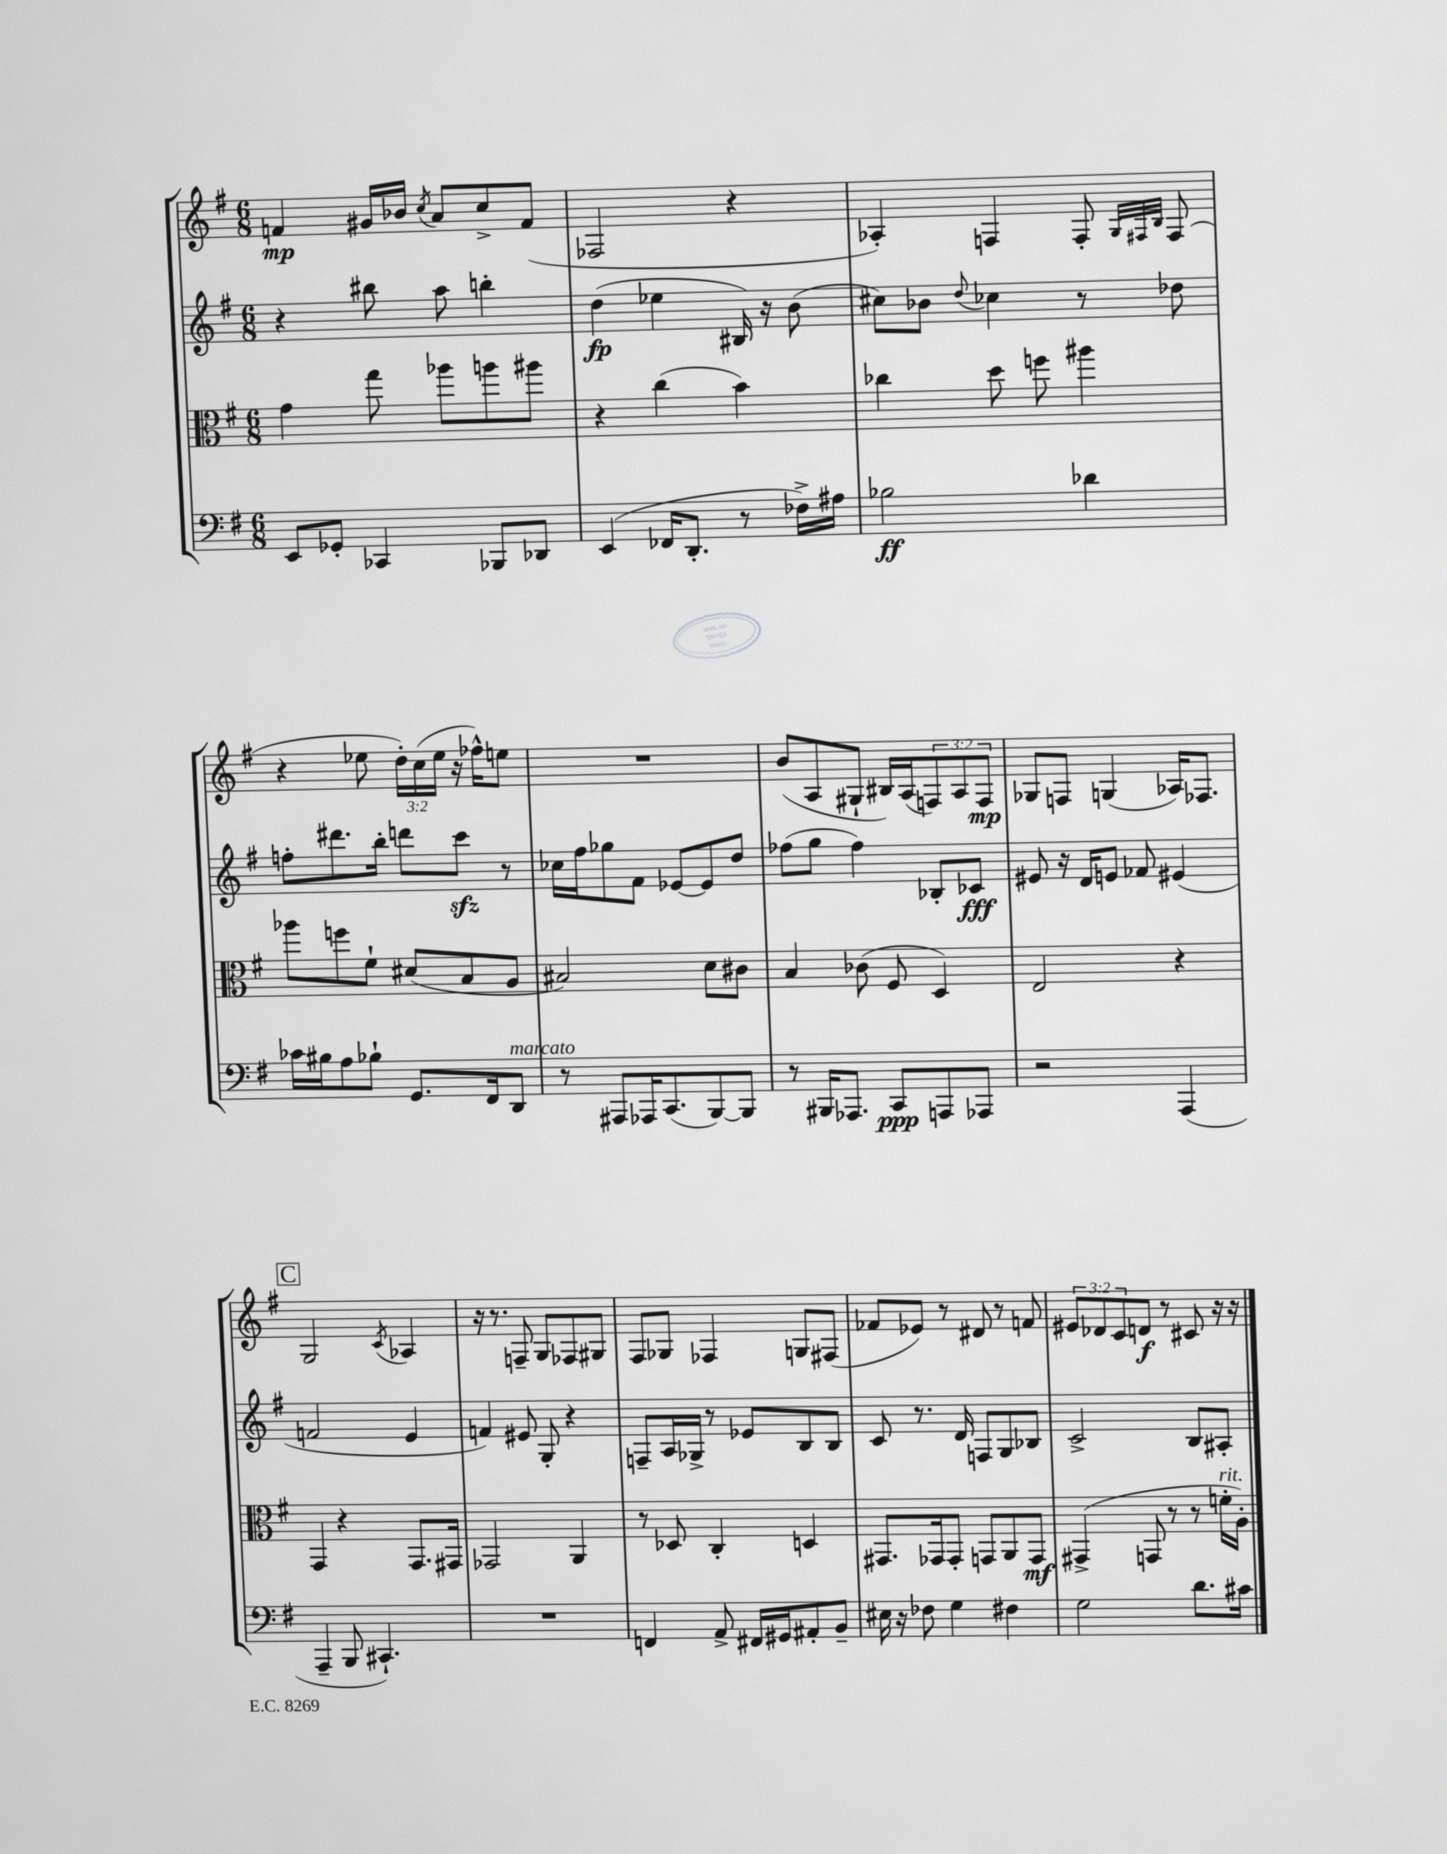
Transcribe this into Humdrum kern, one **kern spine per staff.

**kern	**dynam	**kern	**dynam	**kern	**dynam	**kern	**dynam
*part4	*part4	*part3	*part3	*part2	*part2	*part1	*part1
*staff4	*staff4	*staff3	*staff3	*staff2	*staff2	*staff1	*staff1
*clefF4	*	*clefC3	*	*clefG2	*	*clefG2	*
*k[f#]	*	*k[f#]	*	*k[f#]	*	*k[f#]	*
*M6/8	*	*M6/8	*	*M6/8	*	*M6/8	*
=30	=30	=30	=30	=30	=30	=30	=30
8EE/L	.	4g\	.	4r	.	4fn/	mp
8GG-X'/J	.	.	.	.	.	.	.
4CC-X/	.	8gg\	.	8bb#X\	.	16g#X/LL	.
.	.	.	.	.	.	16b-X/JJ	.
.	.	.	.	.	.	8qcc/	.
.	.	8aa-X\L	.	8aa\	.	8a/L	.
8BBB-X/L	.	8aan\	.	4bbn'\	.	8cc^/	.
8DD-X/J	.	8aa#X\J	.	.	.	(8f/J	.
=31	=31	=31	=31	=31	=31	=31	=31
(4EE/	.	4r	.	(4dd\	fp	2F-X/	.
16FF-X/KL	.	(4cc\	.	4ee-X\	.	.	.
8.DD'/J	.	.	.	.	.	.	.
8r	.	4b\)	.	16B#X/)	.	4r	.
.	.	.	.	16r	.	.	.
16F-X^\LL)	.	.	.	(8b\	.	.	.
16A#X\JJ	.	.	.	.	.	.	.
=32	=32	=32	=32	=32	=32	=32	=32
2B-X\	ff	4cc-X\	.	8cc#X\L)	.	4A-X'/)	.
.	.	.	.	8b-X\J	.	.	.
.	.	.	.	8qqdd/	.	.	.
.	.	8dd\	.	4cc-X\	.	4Fn/	.
.	.	8ffn\	.	.	.	.	.
4d-X\	.	4aa#X\	.	8r	.	8F'/	.
.	.	.	.	.	.	32qqG/LLL	.
.	.	.	.	.	.	32qqF#X/	.
.	.	.	.	.	.	32qqB/JJJ	.
.	.	.	.	8dd-X\	.	(8F#/	.
!!LO:LB:g=z
=33	=33	=33	=33	=33	=33	=33	=33
16c-X\LL	.	8aa-X\L	.	8ffn'\L	.	4r	.
16B#X\J	.	.	.	.	.	.	.
8A\	.	8ffn\	.	8.ddd#X\	.	.	.
8B-X`\J	.	8f#`\J	.	.	.	8ee-X\	.
.	.	.	.	16bb'\Jk	.	.	.
8.GG/L	.	(8d#X/L	.	8dddn\L	.	24dd'\LL)	.
.	.	.	.	.	.	(24cc\	.
.	.	.	.	.	.	24ee-\JJ	.
.	.	8B/	.	8ccczz\J	.	16r	.
16FF#/k	.	.	.	.	.	16ff-X^^\KL)	.
!LO:TX:a:i:t=marcato	!	!	!	!	!	!	!
8DD/J	.	8A/J	.	8r	.	8een\J	.
=34	=34	=34	=34	=34	=34	=34	=34
8r	.	2B#X/)	.	16cc-X\LL	.	2.r	.
.	.	.	.	16ff#\J	.	.	.
8AAA#X/L	.	.	.	8gg-X\	.	.	.
16AAA-X/K	.	.	.	8f#\J	.	.	.
(8.CC/	.	.	.	.	.	.	.
.	.	.	.	[8e-X/L	.	.	.
[8BBB/)	.	8d\L	.	8e-/]	.	.	.
8BBB/J]	.	8c#X\J	.	8dd/J	.	.	.
=35	=35	=35	=35	=35	=35	=35	=35
8r	.	4B/	.	(8ff-X\L	.	(8b/L	.
16BBB#X/KL	.	.	.	8gg\J	.	8A/	.
8.AAA-X/J	.	.	.	.	.	.	.
.	.	(8c-X\	.	4ff-\)	.	8G#X`/J	.
8CC/L	ppp	8F#/	.	.	.	16B#X/LL)	.
.	.	.	.	.	.	(16A/J	.
8AAAn/	.	4D/)	.	8B-X'/L	.	12Fn/)	.
.	.	.	.	.	.	12A/	.
8AAA-X/J	.	.	.	8c-X/J	fff	.	.
.	.	.	.	.	.	12F/J	mp
=36	=36	=36	=36	=36	=36	=36	=36
2r	.	2E/	.	8e#X/	.	8G-X/L	.
.	.	.	.	16r	.	8Fn/J	.
.	.	.	.	16d/KL	.	.	.
.	.	.	.	8en/J	.	(4Gn/	.
.	.	.	.	8f-X/	.	.	.
(4AAA/	.	4r	.	(4e#X/	.	16A-X/KL)	.
.	.	.	.	.	.	8.F-X/J	.
!!LO:LB:g=z
!!LO:REH:place=s1:t=C
=37	=37	=37	=37	=37	=37	=37	=37
4AAA~/	.	4GG/	.	2fn/	.	2G/	.
8BBB/	.	4r	.	.	.	.	.
4.CC#X`/)	.	.	.	.	.	.	.
.	.	.	.	.	.	8qc/	.
.	.	8.GG/L	.	4e/	.	4A-X/	.
.	.	16GG#X/Jk	.	.	.	.	.
=38	=38	=38	=38	=38	=38	=38	=38
2.r	.	2GG-X/	.	4fn/)	.	16r	.
.	.	.	.	.	.	8.r	.
.	.	.	.	8e#X/	.	8Fn~/	.
.	.	.	.	8G'/	.	8G/L	.
.	.	4AA/	.	4r	.	8F-X/	.
.	.	.	.	.	.	8G#X/J	.
=39	=39	=39	=39	=39	=39	=39	=39
4FFn/	.	8r	.	8Fn~/L	.	8F#/L	.
.	.	8D-X/	.	16A/L	.	8G-X/J	.
.	.	.	.	16G-X^/JJ	.	.	.
8AA^/	.	4C'/	.	8r	.	4F-X/	.
16FF#X/LL	.	.	.	8e-X/L	.	.	.
16GG#X/J	.	.	.	.	.	.	.
8AA#X'/	.	4Dn/	.	8B/	.	8Gn/L	.
8BB~/J	.	.	.	8B/J	.	(8F#X/J	.
=40	=40	=40	=40	=40	=40	=40	=40
16E#X\	.	8.GG#X/L	.	8c/	.	8f-X/L	.
16r	.	.	.	.	.	.	.
8F-X\	.	.	.	8.r	.	8e-X/J)	.
.	.	16GG-X/k	.	.	.	.	.
4G\	.	8GG-'/J	.	.	.	8r	.
.	.	.	.	16d/	.	.	.
.	.	8GGn/L	.	8Fn/L	.	8d#X/	.
4F#X\	.	8AA/	.	8G/	.	8r	.
.	.	8GG/J	mf	8B-X/J	.	8fn/	.
=41	=41	=41	=41	=41	=41	=41	=41
2G\	.	(4GG#X^/	.	2c^/	.	12e#X/L	.
.	.	.	.	.	.	12d-X/	.
.	.	.	.	.	.	12c/	.
.	.	8GGn/	.	.	.	8dn/J	f
.	.	8r	.	.	.	8r	.
8.d\L	.	8r	.	8B/L	.	8c#X/	.
!	!	!LO:TX:a:i:t=rit.	!	!	!	!	!
.	.	16fn'\LL	.	8A#X'/J	.	16r	.
16c#X\Jk	.	16A'\JJ)	.	.	.	16r	.
==	==	==	==	==	==	==	==
*-	*-	*-	*-	*-	*-	*-	*-
